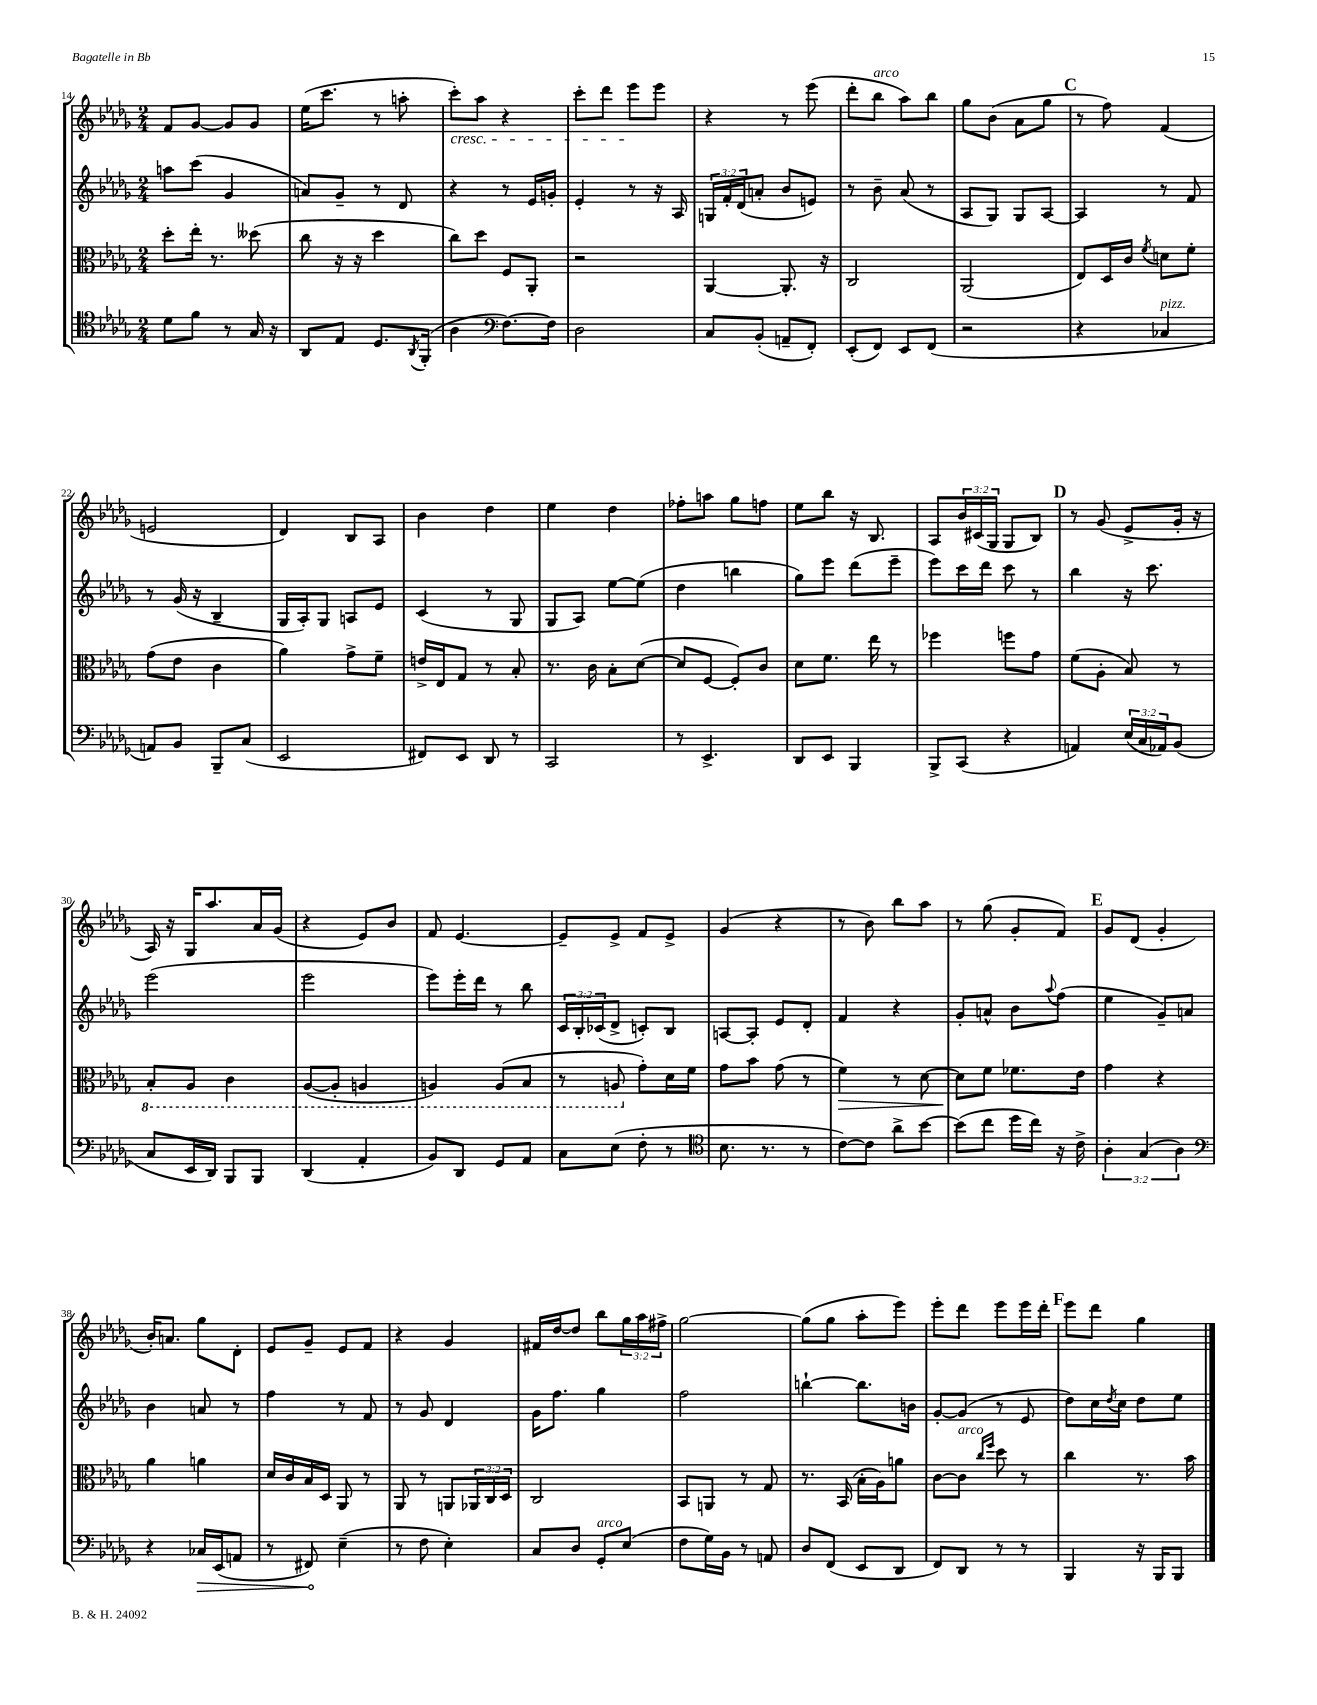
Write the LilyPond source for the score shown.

<<
\new StaffGroup <<
\new Staff = "s0" {
    \clef treble \key des \major \numericTimeSignature \time 2/4 \override Staff.TupletNumber.text = #tuplet-number::calc-fraction-text
    f'8 ges'8~ ges'8 ges'8 |
    ees''16( c'''8. r8 a''8-. |
    c'''8-.\cresc) aes''8 r4 |
    c'''8-. des'''8 ees'''8\! ees'''8 |
    r4 r8 ees'''8( |
    des'''8-. bes''8^\markup { \italic "arco" } aes''8) bes''8 |
    ges''8 bes'8( aes'8 ges''8 |
    \mark \markup { \bold "C" } r8 f''8) f'4( |
    e'2 |
    des'4) bes8 aes8 |
    bes'4 des''4 |
    ees''4 des''4 |
    fes''8-. a''8 ges''8 f''8 |
    ees''8 bes''8 r16 bes8. |
    aes8 \tuplet 3/2 { bes'16 cis'16( ges16 } ges8 bes8) |
    \mark \markup { \bold "D" } r8 ges'8( ees'8-> ges'16-. r16 |
    aes16) r16 ges16 aes''8. aes'16 ges'16( |
    r4 ees'8) bes'8 |
    f'8 ees'4.~ |
    ees'8-- ees'8-> f'8 ees'8-> |
    ges'4( r4 |
    r8 bes'8) bes''8 aes''8 |
    r8 ges''8( ges'8-. f'8) |
    \mark \markup { \bold "E" } ges'8 des'8( ges'4-. |
    bes'16-.) a'8. ges''8 des'8-. |
    ees'8 ges'8-- ees'8 f'8 |
    r4 ges'4 |
    fis'16 des''16~ des''8 bes''8 \tuplet 3/2 { ges''16 aes''16 fis''16-> } |
    ges''2~ |
    ges''8( ges''8 aes''8-. ees'''8) |
    ees'''8-. des'''8 ees'''8 ees'''16 des'''16-. |
    \mark \markup { \bold "F" } ees'''8 des'''8 ges''4 \bar "|." |
}
\new Staff = "s1" {
    \clef treble \key des \major \numericTimeSignature \time 2/4 \override Staff.TupletNumber.text = #tuplet-number::calc-fraction-text
    a''8 c'''8( ges'4 |
    a'8) ges'8-- r8 des'8 |
    r4 r8 ees'16 g'16-. |
    ees'4-. r8 r16 aes16 |
    \tuplet 3/2 { g16 f'16-. des'16( } a'8-. bes'8 e'8) |
    r8 bes'8-- aes'8( r8 |
    aes8 ges8) ges8 aes8~ |
    \mark \markup { \bold "C" } aes4 r8 f'8 |
    r8 ges'16( r16 bes4-- |
    ges16 aes16-.) ges8 a8 ees'8 |
    c'4( r8 ges8 |
    ges8 aes8) ees''8~ ees''8( |
    des''4 b''4 |
    ges''8) ees'''8 des'''8( ees'''8-- |
    ees'''8) c'''16 des'''16 c'''8 r8 |
    \mark \markup { \bold "D" } bes''4 r16 c'''8. |
    ees'''2( |
    ees'''2 |
    ees'''8) ees'''16-. des'''16 r8 bes''8 |
    \tuplet 3/2 { c'16 bes16-. ces'16( } des'8-> c'8-.) bes8 |
    a8~ a8-. ees'8 des'8-. |
    f'4 r4 |
    ges'8-. a'8-^ bes'8 \appoggiatura { aes''8 } f''8( |
    \mark \markup { \bold "E" } ees''4 ges'8--) a'8 |
    bes'4 a'8 r8 |
    f''4 r8 f'8 |
    r8 ges'8 des'4 |
    ges'16 f''8. ges''4 |
    f''2 |
    b''4~-! b''8. b'16 |
    ges'8~-. ges'8( r8 ees'8 |
    \mark \markup { \bold "F" } des''8) c''16 \acciaccatura { des''8 } c''16 des''8 ees''8 \bar "|." |
}
\new Staff = "s2" {
    \clef alto \key des \major \numericTimeSignature \time 2/4 \override Staff.TupletNumber.text = #tuplet-number::calc-fraction-text
    des''8-. ees''16-. r8. deses''8( |
    c''8 r16 r16 des''4 |
    c''8) des''8 f8 aes,8-. |
    r2 |
    aes,4~ aes,8.-. r16 |
    c2 |
    aes,2( |
    \mark \markup { \bold "C" } ees8) des16 c'16 \acciaccatura { f'8 } d'8 f'8-. |
    ges'8( ees'8 c'4 |
    aes'4) ges'8-> f'8-- |
    e'16-> ees16 ges8 r8 bes8-. |
    r8. c'16 bes8-. des'8~( |
    des'8 f8~ f8-.) c'8 |
    des'8 f'8. ees''16 r8 |
    fes''4 f''8 ges'8 |
    \mark \markup { \bold "D" } f'8( aes8-. bes8) r8 |
    \ottava #-1 bes,8-. aes,8 c4 |
    aes,8~( aes,8-. a,4 |
    a,4) a,8( bes,8 |
    r8 a,8 \ottava #0 ges'8-.) des'16 f'16 |
    ges'8 bes'8 ges'8( r8 |
    f'4\>) r8 des'8~ |
    des'8\! f'8 fes'8. ees'16 |
    \mark \markup { \bold "E" } ges'4 r4 |
    aes'4 a'4 |
    des'16 c'16 bes16 des16 aes,8 r8 |
    aes,8 r8 a,8 \tuplet 3/2 { aes,16 c16 des16 } |
    c2 |
    bes,8 a,8 r8 ges8 |
    r8. bes,16( bes16-. aes16) a'8 |
    c'8~ c'8^\markup { \italic "arco" } \grace { c''16 f''16 } des''8 r8 |
    \mark \markup { \bold "F" } c''4 r8. bes'16 \bar "|." |
}
\new Staff = "s3" {
    \clef tenor \key des \major \numericTimeSignature \time 2/4 \override Staff.TupletNumber.text = #tuplet-number::calc-fraction-text
    des'8 f'8 r8 ges16 r16 |
    aes,8 ees8 des8. \acciaccatura { aes,8 } f,16-.( |
    aes4 \clef bass f8.~) f16 |
    des2 |
    c8 bes,8-.( a,8-- f,8-.) |
    ees,8-.( f,8) ees,8 f,8( |
    r2 |
    \mark \markup { \bold "C" } r4 ces4^\markup { \italic "pizz." } |
    a,8) bes,8 bes,,8-- c8( |
    ees,2 |
    fis,8) ees,8 des,8 r8 |
    c,2 |
    r8 ees,4.-> |
    des,8 ees,8 bes,,4 |
    bes,,8-> c,8( r4 |
    \mark \markup { \bold "D" } a,4) \tuplet 3/2 { ees16( c16 aes,16) } bes,8( |
    c8 ees,16 des,16) bes,,8 bes,,8 |
    des,4( aes,4-. |
    bes,8) des,8 ges,8 aes,8 |
    c8 ees8( f8-. r8 |
    \clef tenor bes8. r8. r8 |
    c'8~) c'8 aes'8-> bes'8~ |
    bes'8( c''8 des''16 c''16) r16 c'16-> |
    \mark \markup { \bold "E" } \tuplet 3/2 { aes4-. ges4( aes4) } |
    \clef bass r4 \once \override Hairpin.circled-tip = ##t ces16\> ees,16( a,8 |
    r8 fis,8\!) ees4--( |
    r8 f8 ees4-.) |
    c8 des8 ges,8-.^\markup { \italic "arco" } ees8( |
    f8 ges16) bes,16 r8 a,8 |
    des8 f,8( ees,8 des,8 |
    f,8) des,8 r8 r8 |
    \mark \markup { \bold "F" } bes,,4 r16 bes,,16 bes,,8 \bar "|." |
}
>>
>>
\layout { \context { \Score currentBarNumber = #14 } }
